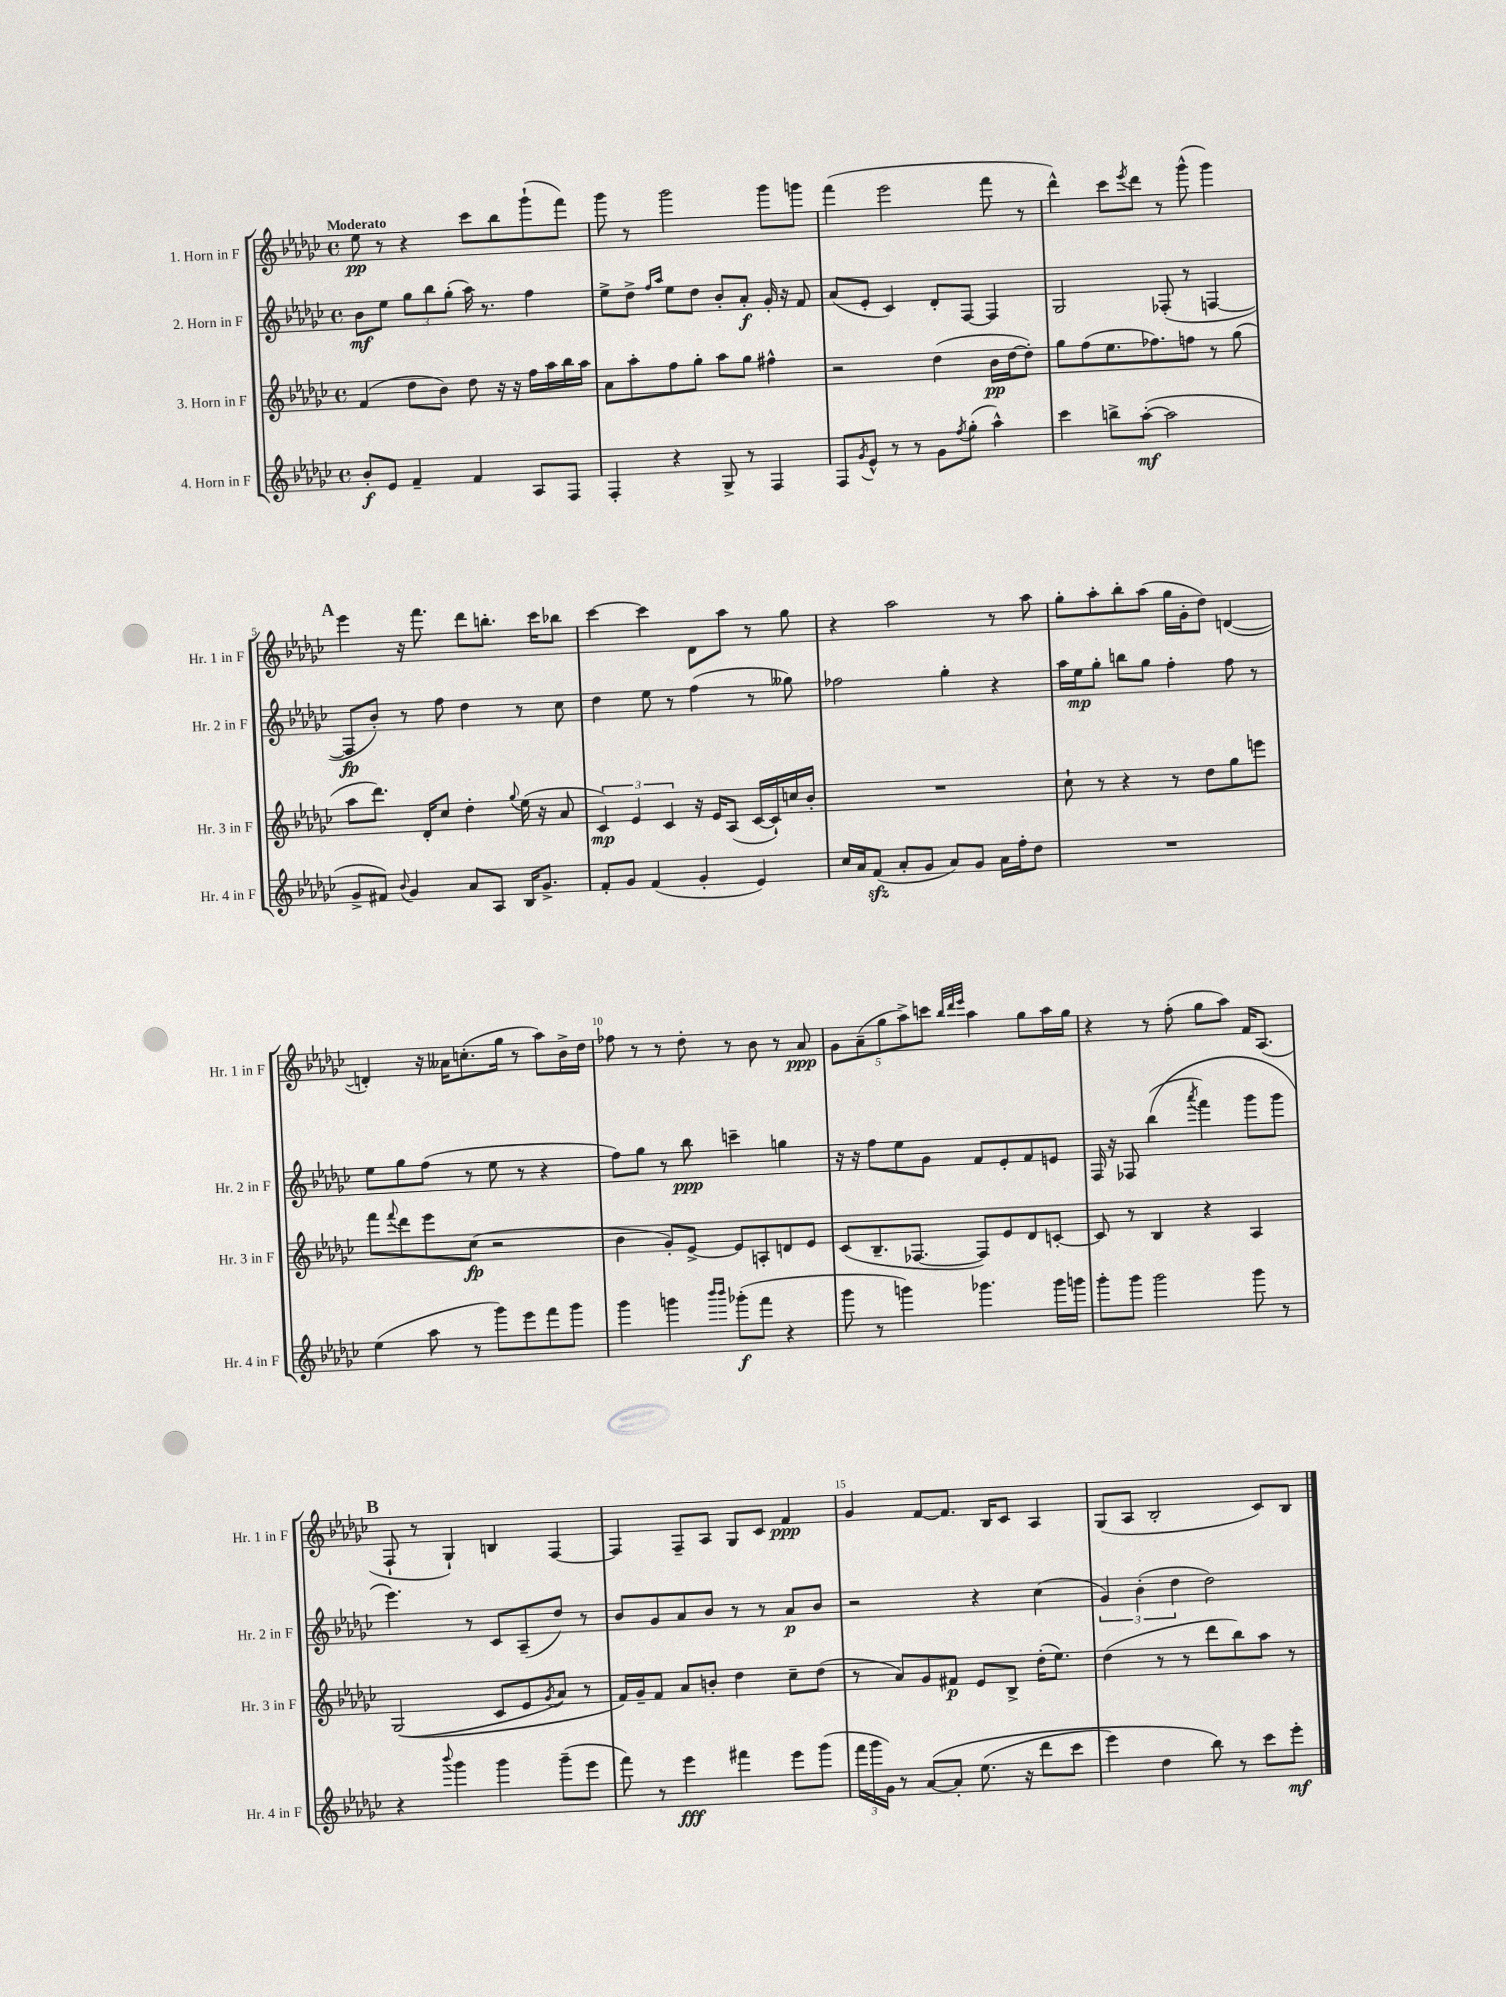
<<
\new StaffGroup <<
\new Staff = "s0" \with { instrumentName = "1. Horn in F" shortInstrumentName = "Hr. 1 in F" } {
    \clef treble \key ges \major \defaultTimeSignature \time 4/4 \tempo "Moderato"
    ees''8\pp r8 r4 ces'''8 bes''8 ges'''8-!( f'''8) |
    ges'''8 r8 ges'''2 ges'''8 g'''8 |
    f'''4( ees'''2 f'''8 r8 |
    des'''4-^) ces'''8 \acciaccatura { ees'''8 } des'''8 r8 ges'''8-^( ges'''4) |
    \mark \markup { \bold "A" } ees'''4 r16 f'''8. des'''8 b''8.-. ces'''16 bes''8 |
    ces'''4~ ces'''4 des'8 aes''8 r8 ges''8 |
    r4 aes''2 r8 aes''8 |
    ges''8-. aes''8-. bes''8-. aes''8( ges''16 ges'16-. des''8) d'4~( |
    d'4-.) r16 aeses'16 c''8.-.( ges''16 r8 aes''8) bes'16-> des''16 |
    fes''8 r8 r8 des''8-. r8 bes'8 r8 aes'8\ppp |
    \tuplet 5/4 { ges'8 aes'8--( ges''8 aes''8->) c'''8 } \grace { bes''32 des'''32 ees'''32 } aes''4 ges''8 aes''16 ges''16 |
    r4 r8 f''8-.( ges''8 aes''8) f'16 aes8.( |
    \mark \markup { \bold "B" } f8-! r8 ges4-!) b4 f4~ |
    f4 f8-- aes8 ges8 ces'8 f'4\ppp |
    ges'4 f'8~ f'8. bes16 ces'8 aes4 |
    ges8( aes8 bes2-. ces'8) bes8 \bar "|." |
}
\new Staff = "s1" \with { instrumentName = "2. Horn in F" shortInstrumentName = "Hr. 2 in F" } {
    \clef treble \key ges \major \defaultTimeSignature \time 4/4
    bes'8\mf ees''8 \tuplet 3/2 { ges''8 bes''8 ges''8-.( } aes''16) r8. f''4 |
    ees''8-> des''8-> \grace { f''16 aes''16 } ees''8 des''8 bes'8-. aes'8-.\f ges'16-. r16 f'8 |
    aes'8( ees'8-. ces'4) des'8-. f8~ f4 |
    ges2 fes8-.( r8 f4~ |
    \mark \markup { \bold "A" } f8\fp bes'8-.) r8 f''8 des''4 r8 ces''8 |
    des''4 ees''8 r8 f''4( r8 geses''8) |
    fes''2 ges''4-. r4 |
    aes''16 ees''16\mp ges''8-. b''8 ges''8 f''4-. f''8 r8 |
    ees''8 ges''8 f''8( r8 ees''8 r8 r4 |
    f''8) ges''8 r8 bes''8\ppp c'''4-- g''4 |
    r16 r16 f''8 ees''8 ges'8 f'8 ees'8-. f'8 e'8 |
    f16 r16 fes8 bes''4(\( \acciaccatura { aes'''8 } f'''4) ges'''8 ges'''8 |
    \mark \markup { \bold "B" } ees'''4.\) r8 ces'8 aes8--( des''8) r8 |
    bes'8 ges'8 aes'8 bes'8 r8 r8 aes'8\p bes'8 |
    r2 r4 ces''4( |
    \tuplet 3/2 { ges'4) bes'4-.( des''4 } des''2) \bar "|." |
}
\new Staff = "s2" \with { instrumentName = "3. Horn in F" shortInstrumentName = "Hr. 3 in F" } {
    \clef treble \key ges \major \defaultTimeSignature \time 4/4
    f'4( des''8 bes'8) des''8 r16 r16 f''16 aes''16 bes''16 aes''16 |
    aes'8 aes''8-. f''8 ges''8-. aes''8 ges''8 fis''4-^ |
    r2 des''4( bes'16\pp des''16~ des''8-.) |
    ges''8 f''8( ees''8. fes''8.) f''8 r8 ges''8( |
    \mark \markup { \bold "A" } aes''8 des'''8.) des'16-. ces''8 des''4-. \appoggiatura { ges''8 } ees''16( r16 aes'8 |
    \tuplet 3/2 { ces'4\mp) ees'4 ces'4 } r16 ees'16 aes8( ces'16~ ces'16-!) c''16 bes'16-. |
    R1 |
    ces''8-! r8 r4 r8 des''8 ges''8 e'''8 |
    f'''8 \appoggiatura { f'''8 } des'''8 ees'''8 ces''8\fp( r2 |
    bes'4 ges'8-.) ees'8~-> ees'8 a8-. d'8 ees'8 |
    ces'8( bes8.-- fes8.~ fes8) ees'8 des'8 c'8~-. |
    c'8 r8 bes4 r4 aes4 |
    \mark \markup { \bold "B" } ges2(\( ces'8 ees'8 \acciaccatura { ges'8 } aes'8) r8 |
    f'16\) ges'16-- f'8 aes'8 b'8-. des''4 ces''8-- des''8( |
    r8 aes'8) ges'8 fis'8\p ees'8 bes8-> des''16-.( ees''8.) |
    des''4( r8 r8 des'''8 bes''8) aes''8 r8 \bar "|." |
}
\new Staff = "s3" \with { instrumentName = "4. Horn in F" shortInstrumentName = "Hr. 4 in F" } {
    \clef treble \key ges \major \defaultTimeSignature \time 4/4
    bes'8-.\f ees'8 f'4-- f'4 aes8 f8 |
    f4-. r4 ges8-> r8 f4 |
    f8 \acciaccatura { ges'8 } ees'8-^ r8 r8 ges'8 \acciaccatura { f''8 } ges''8-.( aes''4-^) |
    ces'''4 b''8-> aes''8~-.\mf( aes''2 |
    \mark \markup { \bold "A" } ges'8-> fis'8) \appoggiatura { bes'8 } ges'4 aes'8 aes8 bes16 ges'8.-> |
    f'8-. ges'8 f'4( ges'4-. ees'4) |
    ces''16 aes'16 f'8\sfz( aes'8-. ges'8 aes'8) ges'8 aes'16 f''16-. des''8 |
    R1 |
    ees''4( aes''8 r8 ges'''8) ees'''8 f'''8 ges'''8 |
    ges'''4 g'''4 \grace { bes'''16 bes'''16 } ges'''8-.\f( f'''8 r4 |
    ges'''8 r8 g'''4) ges'''4. ges'''16 g'''16 |
    ges'''8-. ges'''8 ges'''2 ges'''8 r8 |
    \mark \markup { \bold "B" } r4 \appoggiatura { bes'''8 } ges'''4 ges'''4 ges'''8--( ees'''8 |
    f'''8) r8 ees'''4\fff fis'''4 ees'''8 ges'''8( |
    \tuplet 3/2 { f'''16 ges'''16 ges'16) } r8 aes'8~\( aes'8-. ees''8.( r16 des'''8 ces'''8 |
    ees'''4) des''4 bes''8\) r8 ces'''8 ees'''8-.\mf \bar "|." |
}
>>
>>
\layout { \context { \Score \override BarNumber.break-visibility = ##(#f #t #t) barNumberVisibility = #(every-nth-bar-number-visible 5) } }
